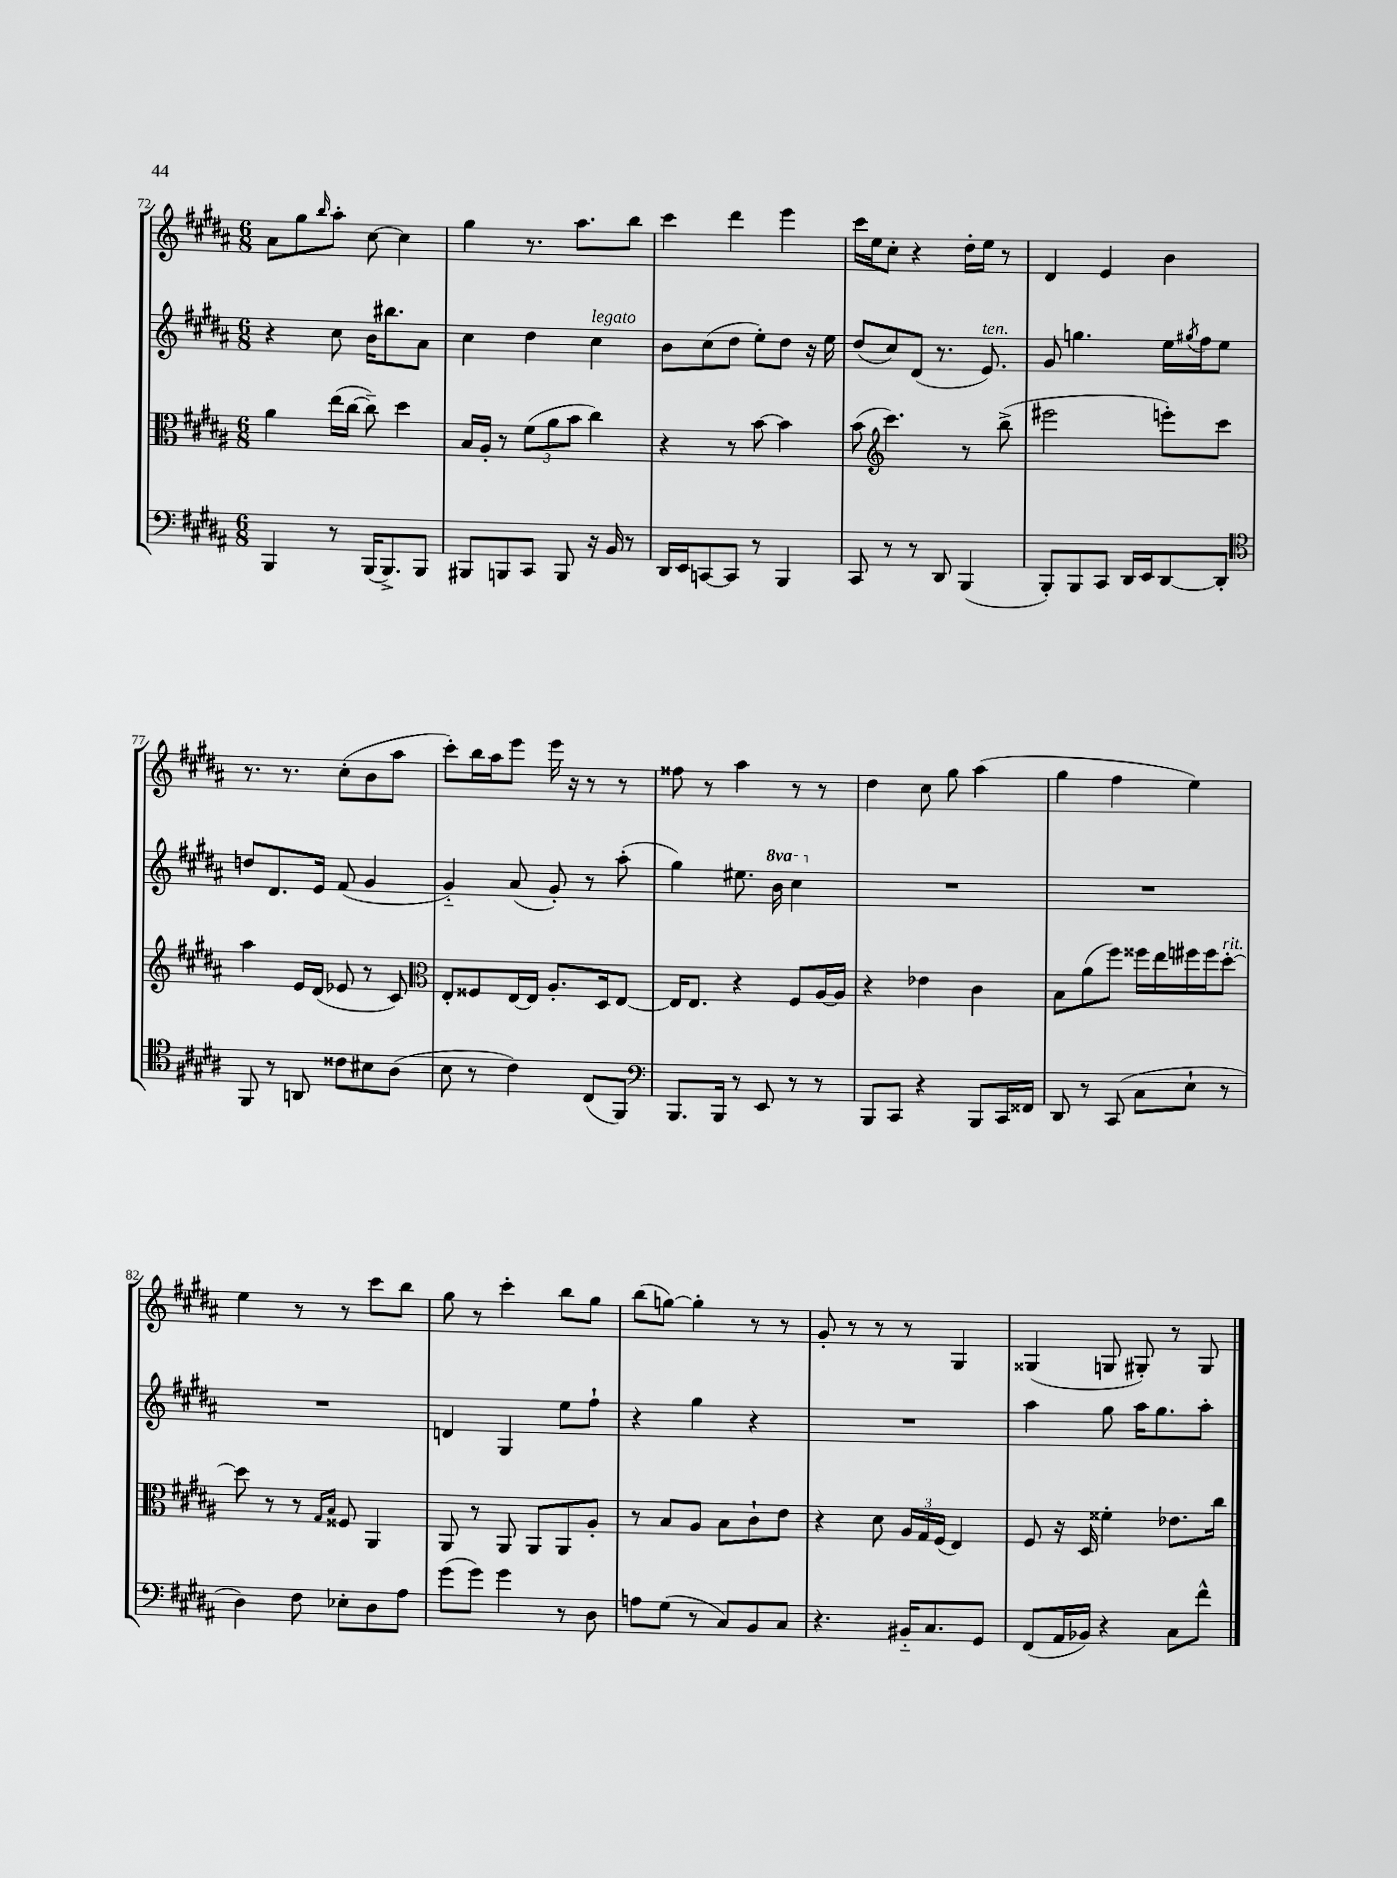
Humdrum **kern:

**kern	**kern	**kern	**kern
*staff4	*staff3	*staff2	*staff1
*clefF4	*clefC3	*clefG2	*clefG2
*k[f#c#g#d#a#]	*k[f#c#g#d#a#]	*k[f#c#g#d#a#]	*k[f#c#g#d#a#]
*M6/8	*M6/8	*M6/8	*M6/8
4BBB	4a#	4r	8a#
.	.	.	8gg#
.	.	.	16qqbb
8r	(16ee	8cc#	8aa#'
.	[16cc#	.	.
(16BBB	8cc#~])	16b	[8cc#
8.BBB^)	.	8.bb#	.
.	4dd#	.	4cc#]
8BBB	.	8a#	.
=	=	=	=
8BBB#	16B	4cc#	4gg#
.	16A#'	.	.
8BBB	8r	.	.
8CC#	(12f#	4dd#	8.r
.	12a#	.	.
8BBB	.	.	.
.	12b	.	.
.	.	.	8.aa#
16r	4cc#)	4cc#	.
16BB	.	.	.
8r	.	.	8bb
=	=	=	=
16DD#	4r	8b	4ccc#
16EE	.	.	.
[8CC	.	(8cc#	.
8CC]	8r	8dd#	4ddd#
8r	[8b	8ee')	.
4BBB	4b]	8dd#	4eee
.	.	16r	.
.	.	16ee	.
=	=	=	=
8CC#	(8b	(8dd#	16ccc#
.	.	.	16ee
*	*clefG2	*	*
8r	4.ccc#)	8cc#)	8cc#'
8r	.	(8d#	4r
8DD#	.	8.r	.
(4BBB	8r	.	16dd#'
.	.	8.e)	16ee
.	(8bb^	.	8r
=	=	=	=
8BBB')	2eee#	8g#	4d#
8BBB	.	4.gg	.
8CC#	.	.	4e
16DD#	.	.	.
16EE	.	.	.
[8DD#	8eee')	16ee	4b
.	.	8qgg#	.
.	.	16ff#	.
8DD#']	8ccc#	8ee	.
=	=	=	=
*clefC4	*	*	*
8FF#	4aa#	8dd	8.r
8r	.	8.d#	.
.	.	.	8.r
8AA	16e	.	.
.	(16d#	16e	.
8c##	8e-	(8f#	(8cc#'
8B#	8r	4g#	8b
(8A#	8c#)	.	8aa#
=	=	=	=
*	*clefC3	*	*
8B	8E'	4g#'~)	8ccc#')
8r	8F##	.	16bb
.	.	.	16aa#
4c#)	[16E	(8a#	8eee
.	16E]	.	.
.	8.A#'	8g#')	16eee
.	.	.	16r
(8C#	.	8r	8r
.	16D#	.	.
8FF#)	[8E	(8aa#'	8r
=	=	=	=
*clefF4	*	*	*
8.BBB	16E]	4gg#)	8ff##
.	8.E	.	.
.	.	.	8r
16BBB	.	.	.
8r	4r	8.ee#	4aa#
8EE	.	.	.
.	.	16bb	.
8r	8F#	4ccc#	8r
8r	[16A#	.	8r
.	16A#]	.	.
=	=	=	=
8BBB	4r	2.r	4dd#
8CC#	.	.	.
4r	4e-	.	8cc#
.	.	.	8gg#
8BBB	4c#	.	(4aa#
16CC#	.	.	.
16FF##	.	.	.
=	=	=	=
8DD#	8B	2.r	4gg#
8r	(8a#	.	.
(8CC#	8ff#)	.	4ff#
8C#	16ff##	.	.
.	16ee	.	.
8E`	16ff#	.	4ee)
.	16ff#	.	.
8r	[8dd#'	.	.
=	=	=	=
4D#)	8dd#]	2.r	4ee
.	8r	.	.
8F#	8r	.	8r
.	16qqG#	.	.
.	16qqB	.	.
8E-'	8F##	.	8r
8D#	4AA#	.	8ccc#
8A#	.	.	8bb
=	=	=	=
(8g#	8AA#	4d	8gg#
8g#)	8r	.	8r
4g#	8AA#	4G#	4ccc#'
.	8AA#	.	.
8r	8AA#	8ee	8bb
8D#	8A#'	8ff#`	8gg#
=	=	=	=
8A	8r	4r	(8bb
(8G#	8B	.	[8gg)
8r	8A#	4gg#	4gg']
8C#)	8B	.	.
8BB	8c#`	4r	8r
8C#	8e	.	8r
=	=	=	=
4.r	4r	2.r	8g#'
.	.	.	8r
.	8d#	.	8r
16BB#'~	24A#	.	8r
.	24G#	.	.
8.C#	.	.	.
.	(24F#	.	.
.	4E)	.	4G#
8GG#	.	.	.
=	=	=	=
(8FF#	8F#	4aa#	(4G##
16AA#	16r	.	.
16BB-)	16D#	.	.
4r	4f##'	8gg#	8G
.	.	16aa#	8G#')
.	.	8.gg#	.
8C#	8.e-	.	8r
8f#^^	.	8aa#'	8G#
.	16cc#	.	.
==	==	==	==
*-	*-	*-	*-
